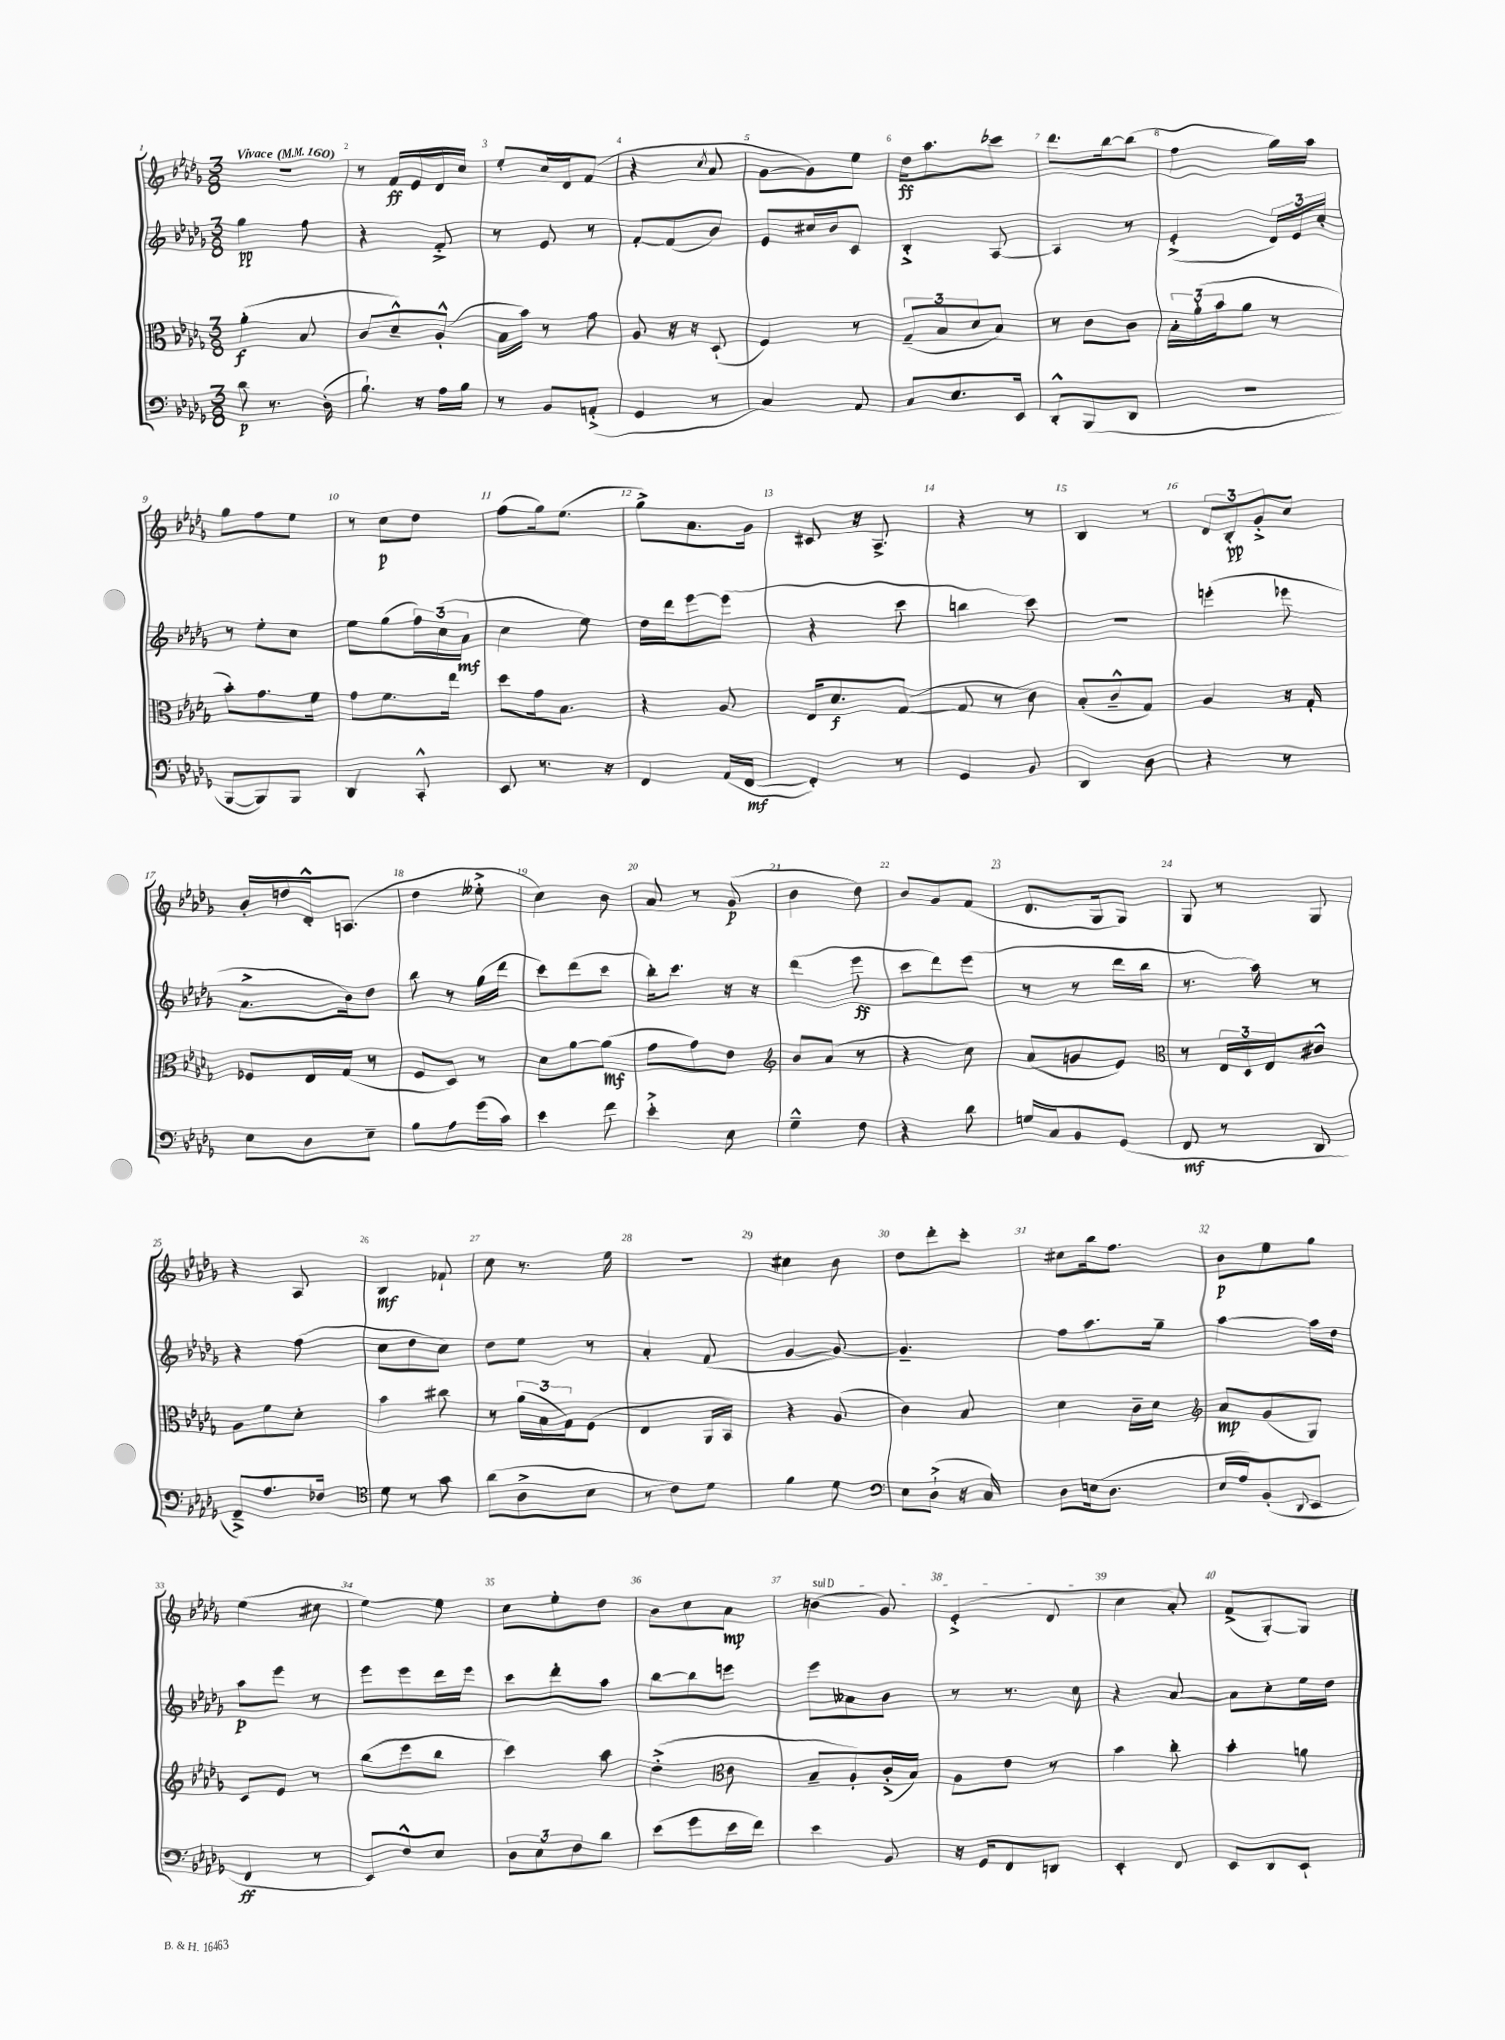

**kern	**kern	**kern	**kern
*staff4	*staff3	*staff2	*staff1
*clefF4	*clefC3	*clefG2	*clefG2
*k[b-e-a-d-g-]	*k[b-e-a-d-g-]	*k[b-e-a-d-g-]	*k[b-e-a-d-g-]
*M3/8	*M3/8	*M3/8	*M3/8
*MM160	*MM160	*MM160	*MM160
8d-	(4a-'	4gg-	4.r
8.r	.	.	.
.	8B-	8ff	.
(16D-'	.	.	.
=	=	=	=
8.B-`)	8c	4r	8r
.	8d-~^^)	.	16f
16r	.	.	16e-
16A-	(8A-'^^	8f'^	16d-
16B-	.	.	16cc
=	=	=	=
8r	16B-	8r	8ee-'
.	16b-)	.	.
8BB-	8r	8e-	16cc
.	.	.	16d-
(8AA'^	8g-	8r	(8f
=	=	=	=
4GG-	8A-	[8f'	4r
.	16r	(8f]	.
.	16r	.	.
.	.	.	8qcc
8r	(8D-`	8b-)	8a-
=	=	=	=
4C)	4F)	8e-	[8g-
.	.	16cc#	8g-])
.	.	16b-	.
8AA-	8r	8c	8ee-
=	=	=	=
8C	(12G-~	4B-'^	16dd-
.	.	.	8.aa-
.	12B-	.	.
8.E-	.	.	.
.	12d-	.	.
.	8B-)	[8A-	8ccc-
16EE-	.	.	.
=	=	=	=
8DD-'^^	8r	4A-]	8.ddd-
(8BBB-	8c	.	.
.	.	.	[16bb-
8DD-	8c	8r	(8bb-]
=	=	=	=
4.r	24B-'	(4e-'^	4ff
.	(24a-'	.	.
.	24b-	.	.
.	8a-	.	.
.	8r	24d-)	16gg-)
.	.	24e-	.
.	.	.	16aa-
.	.	24cc'	.
=	=	=	=
[8BBB-	8b-')	8r	8gg-
8BBB-])	8.g-	8ee-'	8ff
8BBB-	.	8cc	8ee-
.	16f	.	.
=	=	=	=
4DD-	8g-	8ee-	8r
.	8.f	(8gg-	8cc
8CC'^^	.	24ff)	8dd-
.	.	(24cc	.
.	16ee-	.	.
.	.	24a-	.
=	=	=	=
8EE-	8dd-	4cc	(8ff
8.r	16g-	.	16gg-)
.	8.B-	.	(8.ee-
.	.	8ee-)	.
16r	.	.	.
=	=	=	=
4FF	4r	16dd-	8gg-^)
.	.	16ddd-	.
.	.	[8eee-	8.a-
(16AA-	8A-	(8eee-]	.
[16FF	.	.	16g-
=	=	=	=
4FF'])	16E-	4r	8c#
.	8.d-	.	.
.	.	.	16r
.	.	.	8.A-^
8r	([8G-	8ccc	.
=	=	=	=
4GG-	8G-]	4bb	4r
.	8r	.	.
8BB-	8c)	8ccc)	8r
=	=	=	=
4DD-	(8B-'	4.r	4B-
.	8c~^^	.	.
8D-	8G-)	.	8r
=	=	=	=
4r	4A-	(4eee'	12d-
.	.	.	12B-'
.	.	.	12g-'^
8r	16r	8eee-	8cc
.	16G-'	.	.
=	=	=	=
8E-	8F-	8.a-^	16b-'
.	.	.	16dd
8D-	16E-	.	16d-'^^
.	(16G-	16b-)	(8.A
8E-~	8r	8dd-	.
=	=	=	=
8B-	8F	8bb-	4dd-
8A-	8D-)	8r	.
(16g-	8r	(16gg-	8ee--'^
16c)	.	16ddd-	.
=	=	=	=
4e-	8d-	8ccc)	4cc)
.	[8a-	(8ddd-	.
8f	(8a-]	8ccc	8b-
=	=	=	=
4e-'^	8g-	16bb-')	8a-
.	.	8.ccc	.
.	8g-)	.	8r
8E-	8e-	16r	(8g-
.	.	16r	.
=	=	=	=
*	*clefG2	*	*
4G-~^^	8b-	(4ddd-	4b-
.	(8a-	.	.
8F	8r	8eee-	8dd-)
=	=	=	=
4r	4r	8ccc	8b-
.	.	8ddd-)	8g-
8d-	8cc)	(8eee-	(8f
=	=	=	=
16G	(8a-	8r	8.d-
16C	.	.	.
8BB-	8g	8r	.
.	.	.	16G-
(8GG-	8e-)	16ddd-	8G-)
.	.	16bb-	.
=	=	=	=
*	*clefC3	*	*
8FF	8r	8.r	8G-
8r	24E-	.	8r
.	24D-	.	.
.	.	16aa-)	.
.	24E-	.	.
8DD-	8c#^^	8r	8G-
=	=	=	=
8FF~^)	8A-	4r	4r
8.A-	8f	.	.
.	8d-'	(8ff	8A-
16F-	.	.	.
=	=	=	=
*clefC4	*	*	*
8d-	4b-	8cc	4B-
8r	.	8dd-	.
8g-	8cc#	8cc)	8f-`
=	=	=	=
(8a-	8r	8dd-	8cc
8A-^	(24a-	8ee-	8.r
.	24B-	.	.
.	24G-)	.	.
8B-	(8F	8r	.
.	.	.	16ee-
=	=	=	=
8r	4E-	4a-'	4.r
8c)	.	.	.
8d-	16AA-	(8f	.
.	16BB-)	.	.
=	=	=	=
4f	4r	[4g-	4cc#
8d-	(8A-	8g-_)	8b-
=	=	=	=
*clefF4	*	*	*
8E-	4c)	4.g-~]	8dd-
(8D-`^	.	.	8ddd-'
16r	8B-	.	8ccc'
16C)	.	.	.
=	=	=	=
8D-	4d-	8ff	8cc#
(16E	.	8.aa-	16bb-
8.D-	.	.	8.ff
.	16c~	.	.
.	16d-	16gg-~	.
=	=	=	=
*	*clefG2	*	*
16E-	8a-	[4aa-	8b-
16A-)	.	.	.
(8BB-'	(8g-	.	8ee-
8qqDD-	.	.	.
8EE-	8G-)	16aa-]	8gg-
.	.	16dd-	.
=	=	=	=
4FF	8c	8aa-	(4ee-
.	8e-	8eee-	.
8r	8r	8r	8cc#
=	=	=	=
8EE-)	(8bb-	8eee-	[4ee-)
8F^^	8eee-	8eee-	.
8E-	8bb-	16ddd-	8ee-]
.	.	16eee-	.
=	=	=	=
12D-	4ccc)	8ccc	8cc
12E-	.	.	.
.	.	8ddd-'	8ee-'
12F	.	.	.
8d-	8aa-	8aa-	8dd-
=	=	=	=
(8e-	(4dd-'^	[8bb-	8b-
8g-	.	8bb-]	8cc
*	*clefC3	*	*
16e-	8c	8eee	8a-
16f)	.	.	.
=	=	=	=
4e-	8B-~	8eee-	(4b
.	8A-')	8a--	.
8BB-	(16c'^	8b-	8g-)
.	16B-)	.	.
=	=	=	=
16r	8A-	8r	(4e-'^
16GG-	.	.	.
8FF	8e-	8.r	.
8DD	8r	.	8d-
.	.	16cc	.
=	=	=	=
4EE-'	4b-	4r	4cc
8FF	8cc'	[8a-	8a-')
=	=	=	=
8EE-	4b-'	8a-]	(8f^
8DD-	.	8cc'	[8G-')
8EE-`	8a	16ee-	8G-]
.	.	16dd-	.
==	==	==	==
*-	*-	*-	*-
